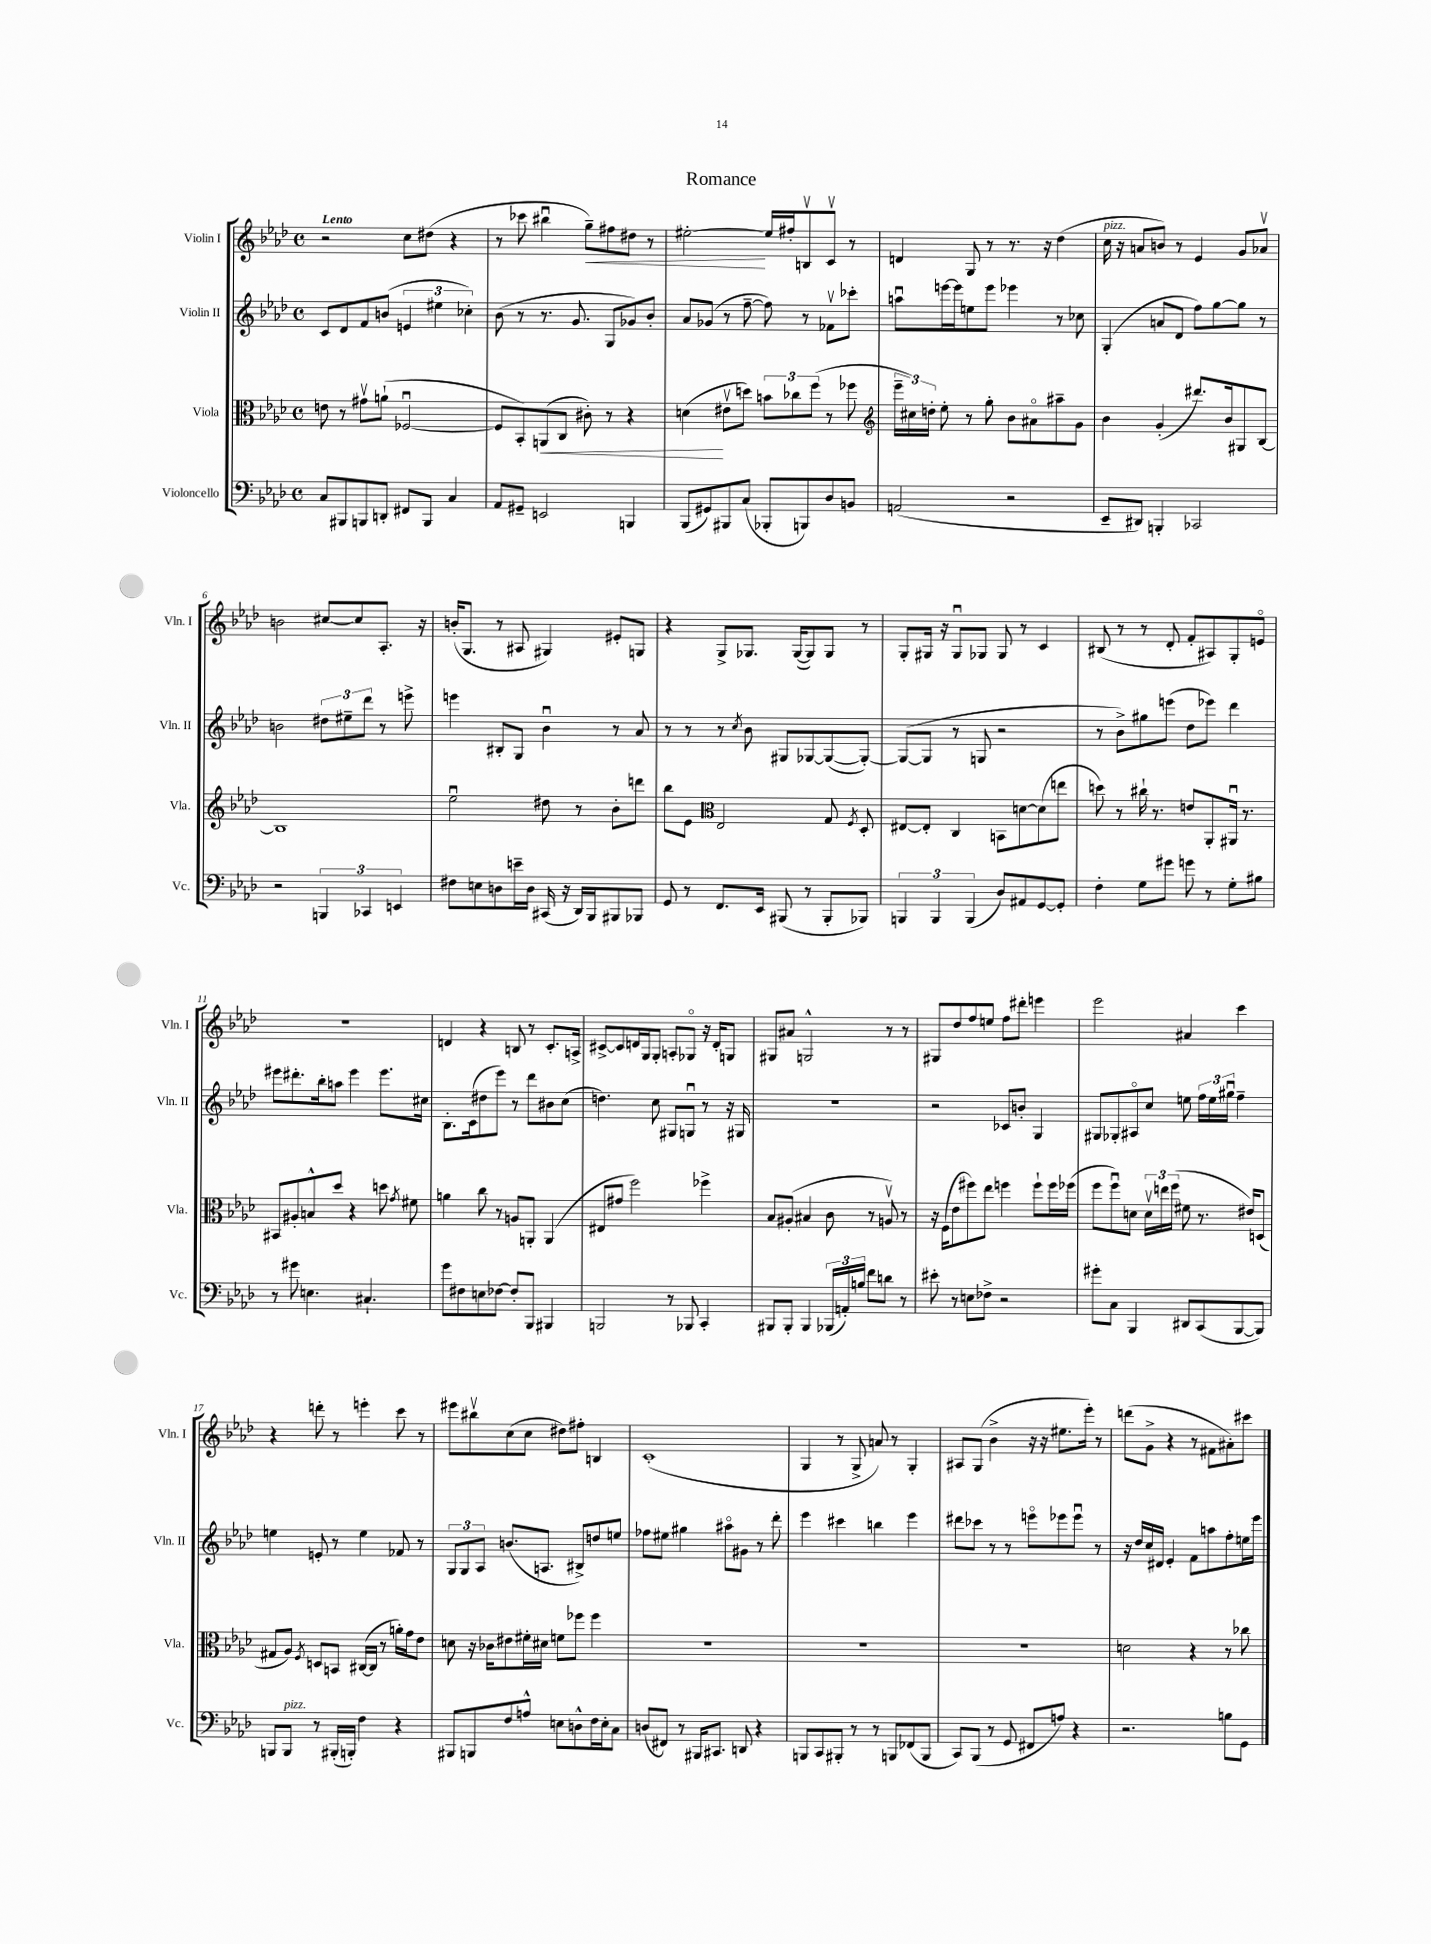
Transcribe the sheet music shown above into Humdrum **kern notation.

**kern	**kern	**dynam	**kern	**kern	**dynam
*part4	*part3	*part3	*part2	*part1	*part1
*staff4	*staff3	*staff3	*staff2	*staff1	*staff1
*I"Violoncello	*I"Viola	*	*I"Violin II	*I"Violin I	*
*I'Vc.	*I'Vla.	*	*I'Vln. II	*I'Vln. I	*
*clefF4	*clefC3	*	*clefG2	*clefG2	*
*k[b-e-a-d-]	*k[b-e-a-d-]	*	*k[b-e-a-d-]	*k[b-e-a-d-]	*
*M4/4	*M4/4	*	*M4/4	*M4/4	*
*met(c)	*met(c)	*	*met(c)	*met(c)	*
=1	=1	=1	=1	=1	=1
!	!	!	!	!LO:TX:a:B:t=Lento	!
8C/L	8en\	.	8c/L	2r	.
8BBB#X/	8r	.	8d-/	.	.
8BBBn/	8g#Xv\L	.	8f/	.	.
8DDn'/J	(8an`\J	.	(8bn/J	.	.
8FF#X/L	[2F-Xu/	.	6en/	8cc\L	.
8BBB/J	.	.	.	(8dd#X\J	.
.	.	.	6ee#X\	.	.
4C/	.	.	.	4r	.
.	.	.	6cc-X'\)	.	.
=2	=2	=2	=2	=2	=2
8AA-/L	8F-/L]	.	(8b-\	8r	.
8GG#X~/J	8BB-'/)	.	8r	8ccc-X\	.
!	!	!LO:HP:b	!	!	!
2EEn/	(8AAn/	<	8.r	4bb#Xu\	.
.	8C/J	.	.	.	.
.	.	.	8.g/	.	.
!	!	!	!	!	!LO:HP:b
.	8c#X'\)	.	.	8gg~\L)	<
.	8r	.	8G/L	8ff#X\	.
4BBBn/	4r	.	8g-X/)	8dd#X\J	.
.	.	.	8b-'/J	8r	.
=3	=3	=3	=3	=3	=3
(8BBB-/L	(4dn\	.	8a-/L	[2ee#X'\	.
8GG#X/)	.	.	(8g-X/J	.	.
8BBB#X/	8e#Xv\L	[	8r	.	.
(8C/J	8ddn\J)	.	[8ff~\	.	.
8BBB-X'/L	12bn\L	.	8ff\])	16ee#/LL]	[
.	.	.	.	16ff#X'/J	.
.	12cc-X\	.	.	.	.
8BBBn/)	.	.	8r	8Bnv/	.
.	(12ff\J	.	.	.	.
8D-/	8r	.	8f-Xv\L	8cv/J	.
8BBn/J	8ff-X\	.	8ccc-X'\J	8r	.
=4	=4	=4	=4	=4	=4
*	*clefG2	*	*	*	*
(2AAn/	24eee-~\LL	.	8aanu\L	4dn/	.
.	24cc#X\)	.	.	.	.
.	24ddn'\JJ	.	.	.	.
.	8ee-'\	.	[16eeen\L	.	.
.	.	.	16eee\J]	.	.
.	8r	.	8een\	8G/	.
.	8gg'\	.	8eee\J	8r	.
2r	8b-\L	.	4eee-X\	8.r	.
.	8a#X\	.	.	.	.
.	.	.	.	16r	.
.	8aa#X~\	.	8r	(4dd-\	.
.	8g\J	.	8cc-X\	.	.
=5	=5	=5	=5	=5	=5
!	!	!	!	!LO:TX:a:i:t=pizz.	!
8EE-~/L	4b-\	.	(4G'/	16cc\	.
.	.	.	.	16r	.
8DD#X/J)	.	.	.	8an/L	.
4BBBn'/	(4g'/	.	8an/L	8bn/J)	.
.	.	.	8d-/J	8r	.
2CC-X/	8.ddd#X/L)	.	8ff\L)	4e-/	.
.	.	.	[8gg\	.	.
.	16b-/k	.	.	.	.
.	8G#X/	.	8gg\J]	8g/L	.
.	[8B-/J	.	8r	8a-Xv/J	.
!!LO:LB:g=z
=6	=6	=6	=6	=6	=6
2r	1B-]	.	2bn\	2bn\	.
6BBBn/	.	.	12dd#X\L	[8cc#X/L	.
.	.	.	12ee#X~\	.	.
.	.	.	.	8cc#/]	.
6CC-X/	.	.	12ddd-\J	.	.
.	.	.	8r	8.A-'/J	.
6EEn/	.	.	.	.	.
.	.	.	8eeen^\	.	.
.	.	.	.	16r	.
=7	=7	=7	=7	=7	=7
8F#X\L	2ee-u\	.	4eeen\	(16bn'/KL	.
.	.	.	.	8.G/J	.
8En\	.	.	.	.	.
8Dn\	.	.	8B#X'/L	8r	.
16en~\L	.	.	8G/J	8A#X/	.
16D\JJ	.	.	.	.	.
(16CC#X/	8dd#X\	.	4b-u\	4G#X/)	.
16r	.	.	.	.	.
16DD-/LL)	8r	.	.	.	.
16BBB-/J	.	.	.	.	.
8BBB#X/	8b-'\L	.	8r	8e#X'/L	.
8BBB-X/J	8dddn\J	.	8a-/	8Gn/J	.
=8	=8	=8	=8	=8	=8
8GG/	8bb-\L	.	8r	4r	.
8r	8e-\J	.	8r	.	.
*	*clefC3	*	*	*	*
8.FF/L	2E-/	.	8r	8G^/L	.
.	.	.	8qcc/	.	.
.	.	.	8b-\	8.G-X/J	.
16EE-/Jk	.	.	.	.	.
(8BBB#X/	.	.	8G#X/L	.	.
.	.	.	.	([16G-/KL	.
8r	.	.	[8G-X/	8G-/])	.
8BBB#'/L	8G/	.	(8G-/_	8G-/J	.
.	8qF/	.	.	.	.
8BBB-X/J)	8D-'/	.	8G-'/J_)	8r	.
=9	=9	=9	=9	=9	=9
6BBBn/	[8E#X/L	.	(8G-/L_	8G'/L	.
.	8E#'/J]	.	8G-/J]	16G#X/Jk	.
6BBB/	.	.	.	.	.
.	.	.	.	16r	.
.	4C/	.	8r	8G#u/L	.
(6BBB/	.	.	.	.	.
.	.	.	8Gn/	8G-X/J	.
8D-/L)	8BBn\L	.	2r	8G-/	.
8AA#X/	[8dn\	.	.	8r	.
[8GG/	(8d\]	.	.	4c/	.
8GG'/J]	8een\J	.	.	.	.
=10	=10	=10	=10	=10	=10
4F'\	8ddn\)	.	8r	(8B#X/	.
.	8r	.	8b-^\L)	8r	.
8G\L	16cc#X`\	.	8gg#X\	8r	.
.	8.r	.	.	.	.
8g#X\J	.	.	(8eeen\J	8d-'/	.
8gn\	8en/L	.	8dd-\L	8f'/L	.
8r	8AA-'/	.	8eee-X\J)	8A#X/)	.
8G'\L	16AA#Xu/Jk	.	4ddd-\	8G'/	.
.	8.r	.	.	.	.
8B#X\J	.	.	.	8en/J	.
!!LO:LB:g=z
=11	=11	=11	=11	=11	=11
8r	8BB#X/L	.	8eee#X\L	1r	.
8g#X\	8A#X'/	.	8.ddd#X'\	.	.
4.En\	8Bn^^/	.	.	.	.
.	.	.	16bb-'\k	.	.
.	8dd-/J	.	8aan\J	.	.
.	4r	.	4eee#\	.	.
4.C#X`/	.	.	.	.	.
.	8ddn\	.	8.eee#\L	.	.
.	8qg/	.	.	.	.
.	8f#X\	.	.	.	.
.	.	.	16cc#X\Jk	.	.
=12	=12	=12	=12	=12	=12
8g\L	4an\	.	8.B-'\L	4dn/	.
8F#X\	.	.	.	.	.
.	.	.	(16c\k	.	.
8En\	8cc\	.	8dd#X\	4r	.
[8F-X\J	8r	.	8eee-\J)	.	.
8F-'/L]	8An/L	.	8r	8Bn/	.
8BBB-/J	8AAn'/J	.	8ddd-\L	8r	.
4BBB#X/	(4AA/	.	8b#X\	8.c'/L	.
.	.	.	(8cc\J	.	.
.	.	.	.	16An^/Jk	.
=13	=13	=13	=13	=13	=13
2BBBn/	8E#X/L	.	4.ddn\)	[8c#X^/L	.
.	8g#X/J	.	.	8c#/]	.
.	2ff\)	.	.	16dn/L	.
.	.	.	.	16G/J	.
.	.	.	8cc\	8G'/J	.
8r	.	.	8G#X/L	8An'/L	.
8BBB-X/	.	.	8Gnu/J	8G-X/J	.
4CC'/	4ff-X^\	.	8r	16r	.
.	.	.	.	16d'/KL	.
.	.	.	16r	8Gn/J	.
.	.	.	16G#X/	.	.
=14	=14	=14	=14	=14	=14
8BBB#X/L	8B-/L	.	1r	8G#X/L	.
8BBB#'/J	(8A#X'/J	.	.	8a#X/J	.
4BBB#/	4B#X/	.	.	2Gn^^/	.
(24BBB-X/LL	8c\	.	.	.	.
24AAn'/)	.	.	.	.	.
24Bn/JJ	.	.	.	.	.
8f\L	8r	.	.	.	.
8dn\J	8Anv/)	.	.	8r	.
8r	8r	.	.	8r	.
=15	=15	=15	=15	=15	=15
8e#X'\	16r	.	2r	8G#X/L	.
.	(16F\KL	.	.	.	.
8r	8e-\	.	.	8dd-/	.
8En\L	8ff#X\)	.	.	8ff/	.
8F-X^\J	8ee-\J	.	.	8een/J	.
2r	4ffn\	.	8c-X/L	8ff\L	.
.	.	.	8bn'/J	8ddd#X'\J	.
.	8ff`\L	.	4G/	4eeen\	.
.	16ff\L	.	.	.	.
.	(16ff-X\JJ	.	.	.	.
=16	=16	=16	=16	=16	=16
8g#X'\L	8ff\L	.	8G#X/L	2eee-\	.
8C\J	8ffu\)	.	8G-X'/	.	.
4BBB-/	8dn\J	.	8A#X/	.	.
.	24dv\LL	.	8cc/J	.	.
.	24een\	.	.	.	.
.	(24ff\JJ	.	.	.	.
8DD#X/L	8f#X\	.	8een\	4a#X/	.
(8CC/	8.r	.	24ff\LL	.	.
.	.	.	24ee\	.	.
.	.	.	24gg#Xu\JJ	.	.
[8BBB-/	.	.	4ff~\	4ccc\	.
.	16e#X/KL)	.	.	.	.
8BBB-/J])	(8Dn/J	.	.	.	.
!!LO:LB:g=z
=17	=17	=17	=17	=17	=17
8BBBn/L	8G#X/L	.	4een\	4r	.
!LO:TX:a:i:t=pizz.	!	!	!	!	!
8BBB/J	8A-/J)	.	.	.	.
.	8qF/	.	.	.	.
8r	8Dn/L	.	8en'/	8dddn'\	.
(16BBB#X'/LL	8BBn/J	.	8r	8r	.
16BBBn'/JJ)	.	.	.	.	.
4F\	([16C#X/LL	.	4ee\	4eeen'\	.
.	16C#/JJ]	.	.	.	.
.	8r	.	.	.	.
4r	16an'\LL)	.	8f-X/	8ccc\	.
.	16g\J	.	.	.	.
.	8e-\J	.	8r	8r	.
=18	=18	=18	=18	=18	=18
8BBB#X/L	8dn\	.	12G/L	8eee#X\L	.
.	.	.	12G/	.	.
8BBBn/	16r	.	.	8bb#Xv\	.
.	.	.	12A-/J	.	.
.	16c-X\KL	.	.	.	.
8F/	8e#X\	.	(8.bn/L	(8cc\	.
8An^^/J	16f#X'\L	.	.	8cc\J	.
.	16d#X\JJ	.	8.An/J	.	.
8En\L	8fn\L	.	.	8dd#X\L)	.
8Dn^^\	8ff-X\J	.	8B#X^/L)	8ff#X'\J	.
16F\L	4ff-\	.	8ddn/	4Bn/	.
16E'\J	.	.	.	.	.
8C\J	.	.	8een/J	.	.
=19	=19	=19	=19	=19	=19
(8Dn/L	1r	.	8ff-X\L	(1c'	.
8FF#X/J)	.	.	8ee#X\J	.	.
8r	.	.	4gg#X\	.	.
16BBB#X/KL	.	.	.	.	.
8.CC#X/J	.	.	.	.	.
.	.	.	8aa#X\L	.	.
8DDn/	.	.	8g#X\J	.	.
4r	.	.	8r	.	.
.	.	.	8ddd-'\	.	.
=20	=20	=20	=20	=20	=20
8BBBn/L	1r	.	4eee-\	4G/	.
8CC/	.	.	.	.	.
8BBB#X'/J	.	.	4ccc#X\	8r	.
8r	.	.	.	8G^/	.
8r	.	.	4bbn\	8an/)	.
8BBBn/L	.	.	.	8r	.
(8FF-X/	.	.	4eee-\	4G'/	.
8BBB/J	.	.	.	.	.
=21	=21	=21	=21	=21	=21
8CC/L)	1r	.	8ddd#X\L	8A#X/L	.
(8BBB-/J	.	.	8ccc-X\J	(8G/J	.
8r	.	.	8r	4b-^\	.
8GG/	.	.	8r	.	.
8FF#X/L	.	.	8eeen\L	16r	.
.	.	.	.	16r	.
8An/J)	.	.	8eee-X\	8.ee#X\L	.
4r	.	.	8eee-u\J	.	.
.	.	.	.	16eee-'\Jk)	.
.	.	.	8r	8r	.
=22	=22	=22	=22	=22	=22
2.r	2dn\	.	16r	(8dddn\L	.
.	.	.	16dd-/LL	.	.
.	.	.	16cc/	8g^\J	.
.	.	.	16d#X/JJ	.	.
.	.	.	4e-'/	4r	.
.	4r	.	8f\L	8r	.
.	.	.	8aan\	8f#X\L	.
8Bn\L	8r	.	8ff'\	8a#X'\)	.
8GG\J	8cc-X\	.	16een\L	8ccc#X\J	.
.	.	.	16eee-\JJ	.	.
==	==	==	==	==	==
*-	*-	*-	*-	*-	*-
